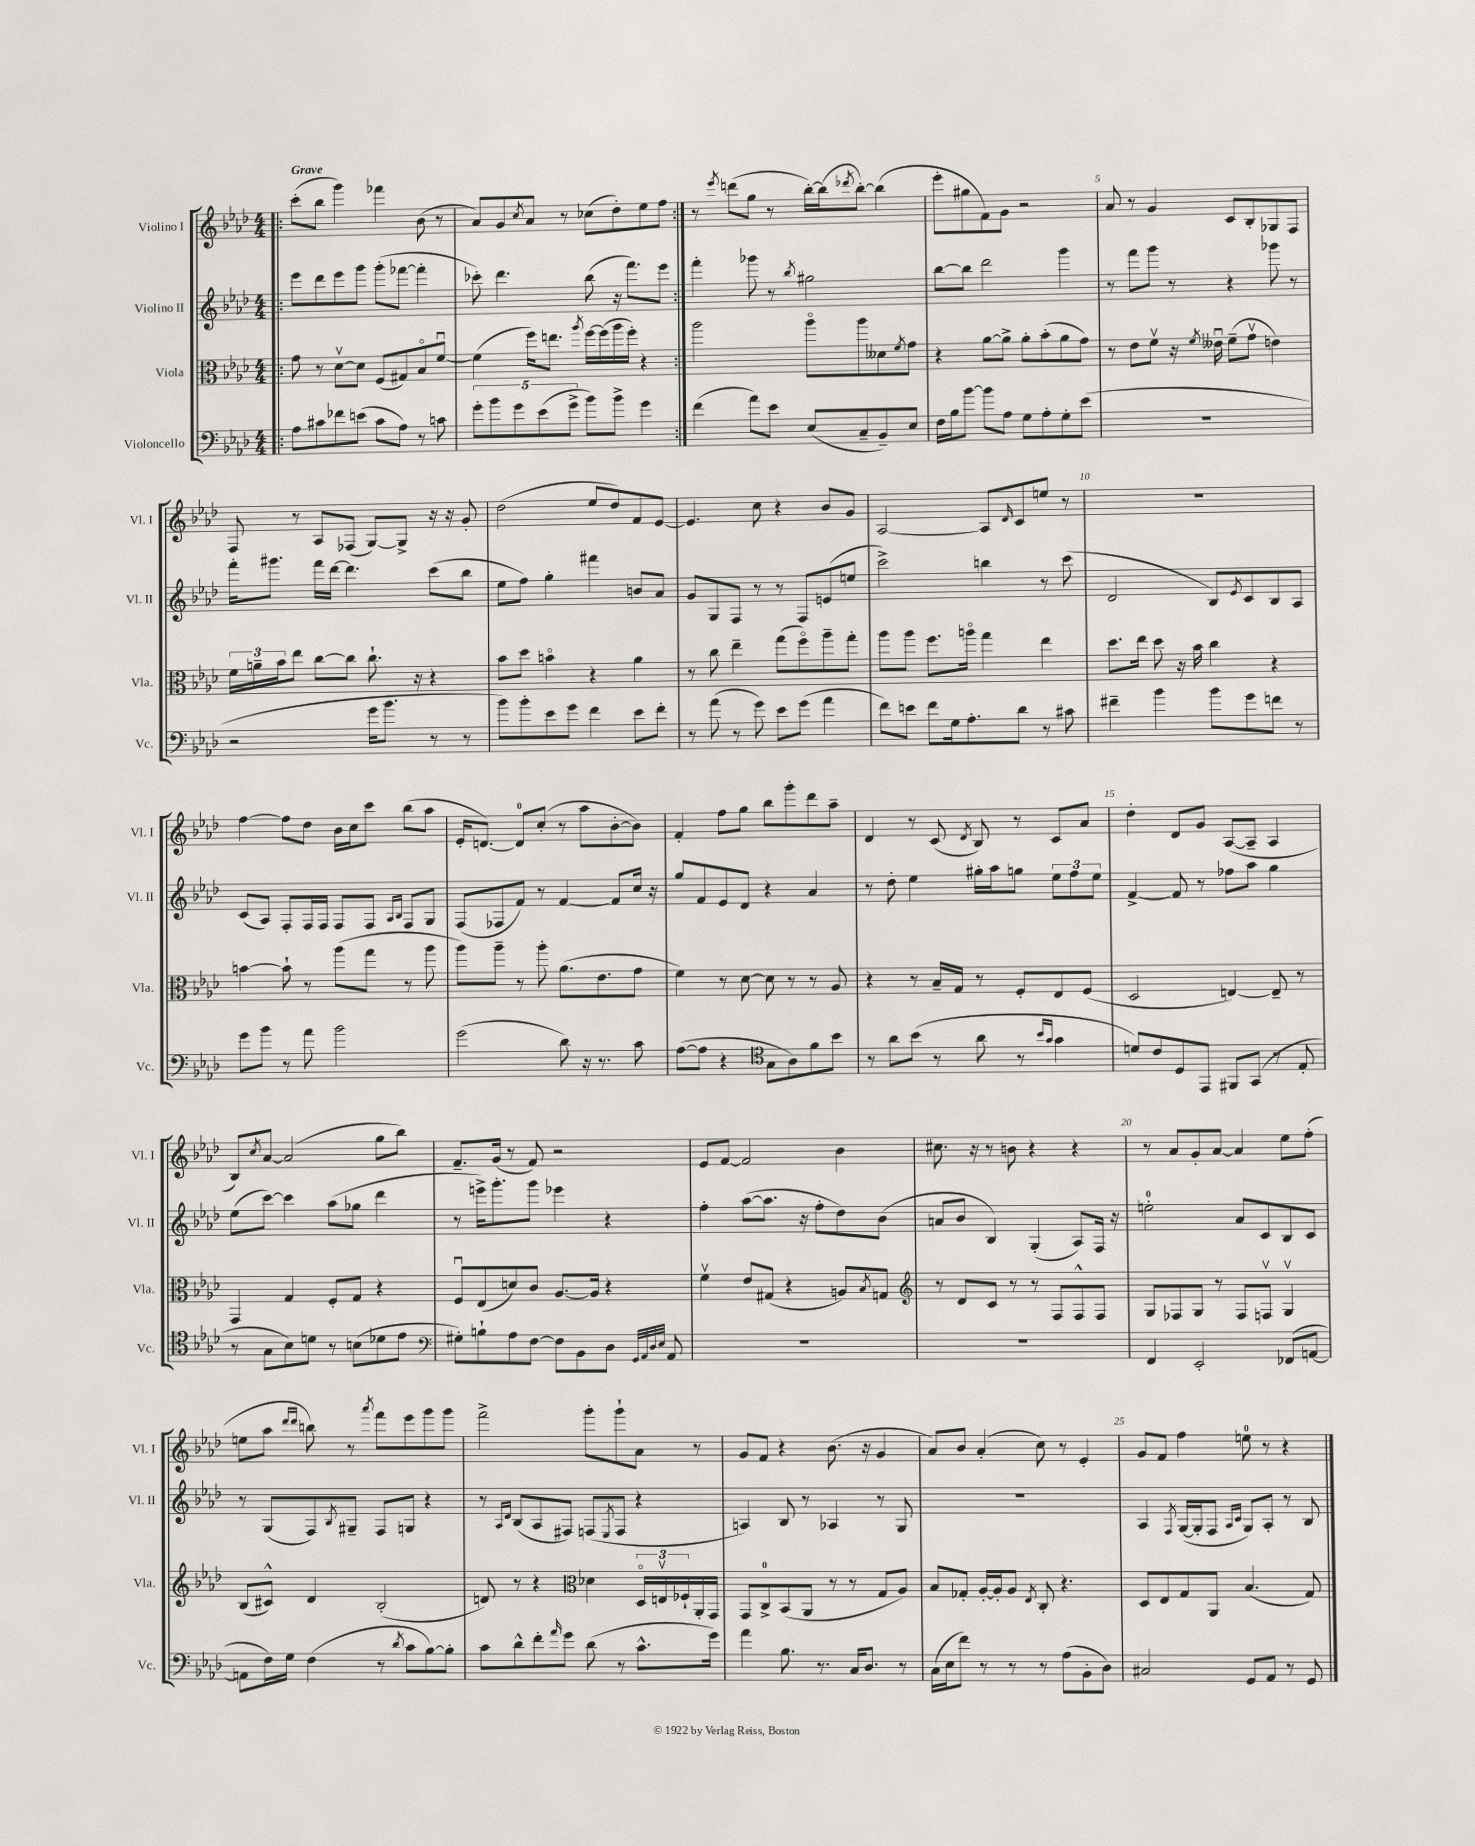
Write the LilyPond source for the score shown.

<<
\new StaffGroup <<
\new Staff = "s0" \with { instrumentName = "Violino I" shortInstrumentName = "Vl. I" } {
    \clef treble \key aes \major \numericTimeSignature \time 4/4 \tempo "Grave"
    \repeat volta 2 { \bar ".|:" c'''8-.( bes''8 g'''4) fes'''4 bes'8( r8 |
    aes'8) g'8 \acciaccatura { c''8 } aes'8 r8 ces''8( des''8-.) ees''8 f''8 | }
    r8 \acciaccatura { ees'''8 } d'''8( g''8 r8 bes''16~-.) bes''16( \acciaccatura { des'''8 } bes''8~-.) bes''4( |
    ees'''8-. gis''8 f'8) g'8 r2 |
    aes'8 r8 g'4 c'8 bes8-. ges8 f8 |
    f8 r8 aes8 fes8( g8~) g8-> r16 r16 g'8-. |
    des''2( ees''8 des''8) f'8 ees'8~ |
    ees'4. c''8 r4 bes'8 g'8 |
    aes2~ aes8 \grace { des'16 } c'8 e''8 r8 |
    R1 |
    f''4~ f''8 des''8 bes'16 c''16 c'''8 bes''8( aes''8 |
    ees'16-. d'8.~) d'8-0 c''8-.( r8 aes''8 bes'8~-. bes'8) |
    f'4-. f''8 g''8 bes''8 g'''8-. des'''8 aes''8-- |
    des'4 r8 c'8( \acciaccatura { des'8 } bes8) r8 c'8 aes'8 |
    des''4-. des'8 g'8 aes8~( aes8-- aes4 |
    bes8) \acciaccatura { c''8 } aes'8~ aes'2( g''8 bes''8) |
    f'8.-- g'16( r8 f'8) r2 |
    ees'8 f'8~ f'2 bes'4 |
    cis''8. r16 r8 b'8 r4 r4 |
    r8 aes'8 g'8-. aes'8~ aes'4 ees''8 f''8-.( |
    e''8 aes''8 \grace { des'''16 des'''16 } b''8) r8 \acciaccatura { aes'''8 } f'''8 ees'''8 g'''8 g'''8 |
    f'''2-> g'''8-. g'''8-! aes'8 r8 |
    g'8 f'8 r4 bes'8.( r16 g'4 |
    aes'8) bes'8 aes'4-.( c''8) r8 ees'4-. |
    g'8 f'8 f''4 e''8-0 r8 r4 \bar "|." |
}
\new Staff = "s1" \with { instrumentName = "Violino II" shortInstrumentName = "Vl. II" } {
    \clef treble \key aes \major \numericTimeSignature \time 4/4
    \repeat volta 2 { \bar ".|:" ees'''8 des'''8 ees'''8 g'''8 g'''8-.( fes'''8~ fes'''4-. |
    ces'''8-.) des'''4. bes''8( r16 f'''8.) ees'''8 | }
    f'''4-. ges'''8 r8 \acciaccatura { bes''8 } gis''2 |
    bes''8~ bes''8 des'''2 g'''4 |
    r8 f'''8 g'''8 r8 r4 ges'''8 r8 |
    f'''16-. gis'''8. f'''16 des'''16~ des'''4. c'''8( bes''8 |
    ees''8 f''8) g''4-. fis'''4 b'8 aes'8 |
    g'8 g8 f8 r8 r8 f8 e'8( e''8 |
    c'''2->) b''4 r8 c'''8( |
    des'2 bes8) \acciaccatura { ees'8 } c'8 bes8 aes8 |
    c'8( aes8) f8-. f16 f16 f8 f8 \grace { aes16 bes16 } f8 g8 |
    f8( fes8 f'8) r8 f'4~ f'8 c''16 r16 |
    g''8 f'8 ees'8 des'8 r4 aes'4 |
    r8 des''8-. ees''4 gis''16-. aes''16 g''8 \tuplet 3/2 { ees''8 f''8 ees''8 } |
    f'4~-> f'8 r8 fes''8 aes''8 g''4 |
    ees''8( c'''8~) c'''4 aes''8( ges''8 des'''4 |
    r8 e'''16->) g'''8.-. g'''8 ees'''4 r4 |
    f''4-. aes''8~( aes''8. r16 f''8-. des''8) bes'8( |
    a'8 bes'8 bes4) g4-.( aes8) f16 r16 |
    e''2-0-. aes'8 c'8 bes8 c'8 |
    r8 g8( f8) \acciaccatura { bes8 } gis8-- f8 g8 r4 |
    r8 \grace { aes16 des'16 } bes8( aes8 fis8) f8( \acciaccatura { ees8 } f8 r4 |
    a4) bes8 r8 aes4 r8 g8 |
    R1 |
    aes4 \acciaccatura { f8 } g16~( g16-. f8 \grace { aes16 c'16 } g8) aes8-. r8 bes8 \bar "|." |
}
\new Staff = "s2" \with { instrumentName = "Viola" shortInstrumentName = "Vla." } {
    \clef alto \key aes \major \numericTimeSignature \time 4/4
    \repeat volta 2 { \bar ".|:" g'8 r8 des'8~\upbow des'8 f8( gis8) bes8\flageolet f'8~\downbow |
    f'4( f''16) e''8. \acciaccatura { aes''8 } f''16~ f''16( aes''16 f''16-.) r4 | }
    aes''2 aes''8\flageolet aes''8 deses'8 \acciaccatura { f'8 } g'8 |
    r4 aes'8~ aes'8-> aes'8-. bes'8-.( aes'8 g'8) |
    r8 ees'8 f'8\upbow r16 \acciaccatura { f'8 } eeses'16\downbow f'8--( g'8\upbow e'4) |
    \tuplet 3/2 { f'16 a'16-- bes'16 } ees''8 c''8~ c''8 c''8.-! r16 r4 |
    bes'8 des''8 b'4\flageolet r4 aes'4 |
    r8 c''8 ees''4-- g''8( f''8\flageolet) aes''8-- g''8-. |
    aes''8 aes''8 f''8. a''16\flageolet g''4 ees''4 |
    des''8. ees''16 des''8 r16 bes'16 c''4 r4 |
    b'4~ b'8-! r8 aes''8( g''8 r8 aes''8 |
    aes''8) aes''8-- r8 aes''8-. aes'8.( ees'8. g'8 |
    f'4) r8 des'8~ des'8 r8 r8 aes8 |
    r4 r8 bes16-- g16 r8 f8-. ees8 f8( |
    des2 e4~) e8-- r8 |
    g,4 g4 f8-. g8 r4 |
    f8\downbow ees8( d'8) c'8 aes8.~ aes16 r4 |
    f'4\upbow ees'8 gis8( r4 a8) \acciaccatura { bes8 } g8 |
    \clef treble r8 des'8 c'8 r8 r8 f8 f8-^ f8 |
    g8 fes8 g8 r8 fes8 f8\upbow g4\upbow |
    bes8( cis'8-^) des'4 bes2-.( |
    d'8) r8 r4 \clef alto des'4 \tuplet 3/2 { des16\flageolet e16\upbow fes16-! } aes,16-. g,16 |
    g,8 c8-0-> bes,8( aes,8 r8 r8 g8 aes8) |
    bes8 ges8-. aes16~-. aes16-. aes8 \acciaccatura { ees8 } c8-. r4. |
    des8 ees8 g8 aes,8 bes4.( g8) \bar "|." |
}
\new Staff = "s3" \with { instrumentName = "Violoncello" shortInstrumentName = "Vc." } {
    \clef bass \key aes \major \numericTimeSignature \time 4/4
    \repeat volta 2 { \bar ".|:" aes8 cis'8 fes'8 e'8( cis'8 aes8) r8 c'8 |
    \tuplet 5/4 { g'8-. bes'8 g'8 ees'8( g'8-> } bes'8) bes'8-> g'4 | }
    f'4( aes'8) ees'8 ees8( c8-- bes,8--) ees8 |
    f16 bes16 bes'8~ bes'8 aes8 g8 aes8-. g8-. ees'8( |
    R1 |
    r2 g'16 bes'8. r8 r8 |
    bes'8) bes'8-. ees'8 g'8 f'4 ees'8 f'8-. |
    r8 aes'8( r8 g'8) ees'8 g'8( aes'4 |
    f'8) e'8 f'8 g16 aes8.-. des'8 r8 cis'8 |
    fis'4-- bes'4 bes'8 g'8 f'8 r8 |
    g'8 bes'8 r8 aes'8 bes'2 |
    g'2( des'8) r16 r8. c'8 |
    aes8~( aes8 r4 \clef tenor g8 aes8) f'8 bes'8 |
    r8 aes'8 bes'8( r8 aes'8 r8 \grace { bes'16 g'16 } g'4 |
    d'8) c'8 des8 ees,8 fis,8 g,8( r8 ees8-. |
    r8 g8 bes8) d'8 r8 b8( des'8 ees'8 |
    \clef bass gis8-.) b8-! aes8 f8~ f8 bes,8 des8 \grace { g,32 aes,32 des32 ees32 } aes,8 |
    R1 |
    R1 |
    f,4 ees,2-. fes,8( a,8~ |
    a,8 f16) g16 f4( r8 \acciaccatura { des'8 } c'8 bes8~) bes8-. |
    c'8 des'8-^ f'8-. \grace { aes'16 } g'8 des'8( r8 c'8.-^ g'16) |
    aes'4 bes8. r8. c16 des8. r8 |
    c16( ees16 f'8) r8 r8 r8 aes8( bes,8-. des8) |
    cis2 g,8 aes,8 r8 g,8 \bar "|." |
}
>>
>>
\layout { \context { \Score \override BarNumber.break-visibility = ##(#f #t #t) barNumberVisibility = #(every-nth-bar-number-visible 5) } }
